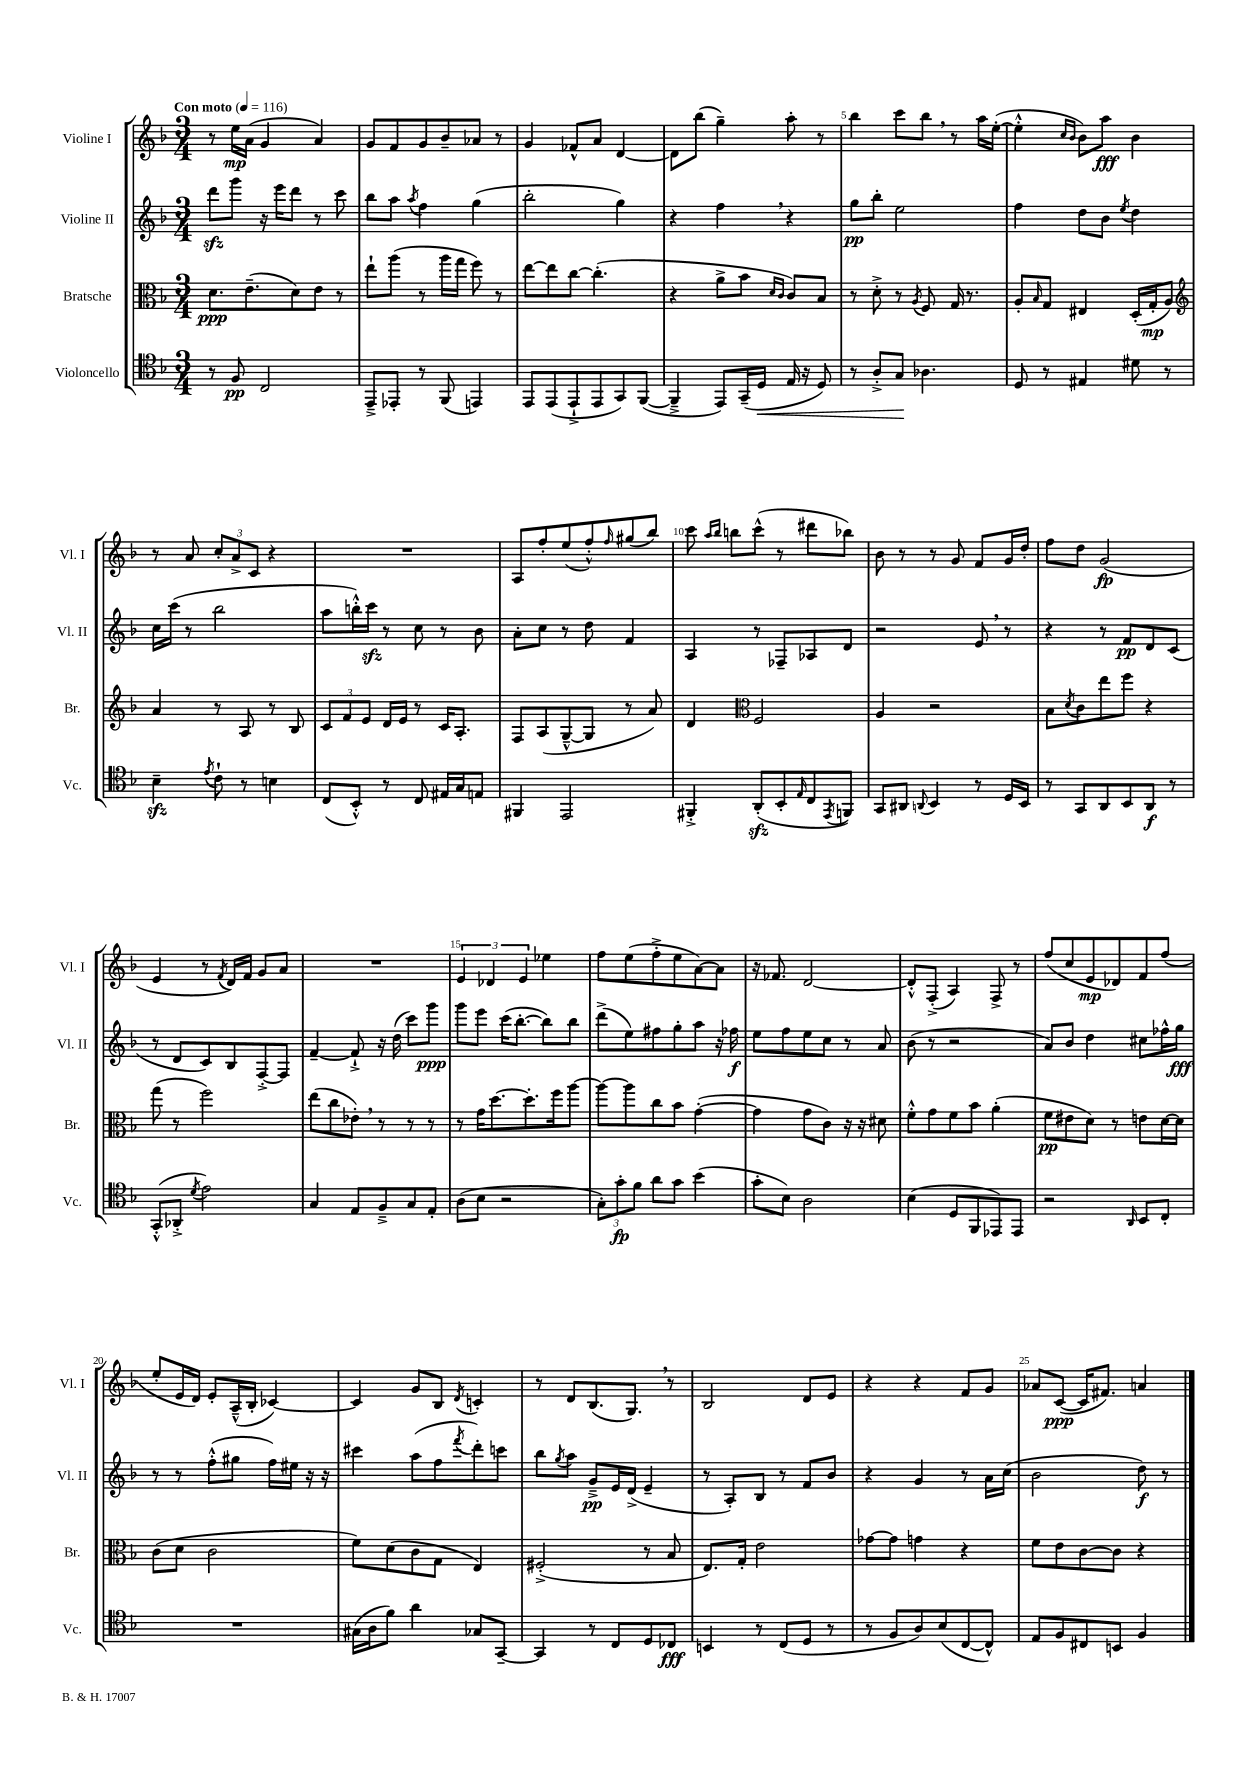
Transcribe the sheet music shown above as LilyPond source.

<<
\new StaffGroup <<
\new Staff = "s0" \with { instrumentName = "Violine I" shortInstrumentName = "Vl. I" } {
    \clef treble \key f \major \numericTimeSignature \time 3/4 \tempo "Con moto" 4 = 116
    r8 e''16\mp a'16( g'4 a'4) |
    g'8 f'8 g'8 bes'8-- aes'8 r8 |
    g'4 fes'8-^ a'8 d'4~ |
    d'8 bes''8( g''4--) a''8-. r8 |
    bes''4 c'''8 bes''8 \breathe r8 a''16 e''16~-.( |
    e''4-.-^ \grace { c''16 bes'16 } bes'8) a''8\fff bes'4 |
    r8 a'8 \tuplet 3/2 { c''8-. a'8-> c'8 } r4 |
    R2. |
    a8 f''8-. e''8( f''8-.-^) \grace { f''16 } gis''8( bes''8) |
    c'''8 \grace { a''16 bes''16 } b''8 c'''8-^( r8 dis'''8 bes''8) |
    bes'8 r8 r8 g'8 f'8 g'16 d''16-. |
    f''8 d''8 g'2\fp( |
    e'4 r8 \acciaccatura { f'8 } d'16) f'16 g'8 a'8 |
    R2. |
    \tuplet 3/2 { e'4 des'4 e'4 } ees''4 |
    f''8 e''8( f''8-.-> e''8 a'8~) a'8 |
    r16 fes'8. d'2~ |
    d'8-.-^ f8-.->( a4) f8-> r8 |
    f''8( c''8 e'8\mp des'8) f'8 f''8( |
    e''8-. e'16 d'16) e'8-. a16---^( bes16-. ces'4~) |
    ces'4 g'8 bes8 \acciaccatura { d'8 } c'4-. |
    r8 d'8 bes8.( g8.) \breathe r8 |
    bes2 d'8 e'8 |
    r4 r4 f'8 g'8 |
    aes'8 c'8~\ppp( c'16 fis'8.) a'4 \bar "|." |
}
\new Staff = "s1" \with { instrumentName = "Violine II" shortInstrumentName = "Vl. II" } {
    \clef treble \key f \major \numericTimeSignature \time 3/4
    d'''8\sfz g'''8 r16 e'''16 d'''8 r8 c'''8 |
    bes''8 a''8 \acciaccatura { a''8 } f''4 g''4( |
    bes''2-. g''4) |
    r4 f''4 \breathe r4 |
    g''8\pp bes''8-. e''2 |
    f''4 d''8 bes'8 \acciaccatura { e''8 } d''4 |
    c''16 c'''16( r8 bes''2 |
    a''8 b''16-.-^) c'''16\sfz r8 c''8 r8 bes'8 |
    a'8-. c''8 r8 d''8 f'4 |
    a4 r8 fes8-- aes8 d'8 |
    r2 e'8 \breathe r8 |
    r4 r8 f'8\pp d'8 c'8( |
    r8 d'8 c'8) bes8 f8~-.-> f8 |
    f'4~-- f'8-!-> r16 d''16( c'''8) g'''8\ppp |
    g'''8 e'''8 c'''16( bes''8.~-. bes''8) bes''8 |
    d'''8->( e''8) fis''8 g''8-. a''8 r16 fes''16\f |
    e''8 f''8 e''8 c''8 r8 a'8 |
    bes'8( r8 r2 |
    a'8) bes'8 d''4 cis''8 fes''16-^ g''16\fff |
    r8 r8 f''8-.-^( gis''8 f''16) eis''16 r16 r16 |
    cis'''4 a''8( f''8 \acciaccatura { f'''8 } d'''8-.) c'''8 |
    bes''8 \acciaccatura { g''8 } a''8 g'8--->\pp e'16 d'16->( e'4-- |
    r8 a8-.) bes8 r8 f'8 bes'8 |
    r4 g'4 r8 a'16 c''16( |
    bes'2 d''8\f) r8 \bar "|." |
}
\new Staff = "s2" \with { instrumentName = "Bratsche" shortInstrumentName = "Br." } {
    \clef alto \key f \major \numericTimeSignature \time 3/4
    d'8.\ppp e'8.--( d'8) e'8 r8 |
    e''8-! a''8( r8 a''16 g''16 f''8) r8 |
    e''8~ e''8 c''8~ c''4.-.( |
    r4 a'8-> bes'8 \grace { d'16 c'16 } c'8) bes8 |
    r8 d'8-.-> r8 \acciaccatura { a8 } f8 g16 r8. |
    a8-. \grace { bes16 } g8 eis4 d16-.( g16-.\mp a8) |
    \clef treble a'4 r8 a8 r8 bes8 |
    \tuplet 3/2 { c'8 f'8 e'8 } d'16 e'16 r8 c'16 a8.-. |
    f8 a8( g8~---^ g8 r8 a'8) |
    d'4 \clef alto f2 |
    a4 r2 |
    bes8 \acciaccatura { d'8 } c'8 e''8 f''8 r4 |
    g''8( r8 f''2) |
    e''8( c''8 ees'8-.) \breathe r8 r8 r8 |
    r8 g'16 d''8.~ d''8.-. f''16 a''8~ |
    a''8~ a''8 c''8 bes'8 g'4~-.( |
    g'4 g'8 c'8) r16 r16 dis'8 |
    f'8-.-^ g'8 f'8 bes'8 a'4-.( |
    f'8\pp eis'8 d'8) r8 e'8 d'16~ d'16 |
    c'8( d'8 c'2 |
    f'8) d'8( c'8 g8 e4) |
    fis2-.->( r8 bes8 |
    e8.) g16-. e'2 |
    ges'8~ ges'8 g'4 r4 |
    f'8 e'8 c'8~ c'8 r4 \bar "|." |
}
\new Staff = "s3" \with { instrumentName = "Violoncello" shortInstrumentName = "Vc." } {
    \clef tenor \key f \major \numericTimeSignature \time 3/4
    r8 f8\pp c2 |
    e,8---> ees,8-. r8 f,8( e,4) |
    e,8 e,8( e,8-!-> e,8 g,8) f,8~( |
    f,4---> e,8) g,16--( d16\< e16 r16 d8) |
    r8 a8-.-> g8\! aes4. |
    d8 r8 eis4 dis'8 r8 |
    bes4--\sfz \acciaccatura { e'8 } c'8-! r8 b4 |
    c8( bes,8-.-^) r8 c8 eis16 g16 e8 |
    fis,4 e,2 |
    fis,4-.-> a,8-.\sfz( bes,8-. \grace { e16 } c8 \acciaccatura { e,8 } f,8) |
    g,8 ais,8 \appoggiatura { a,8 } bes,4 r8 d16 bes,16 |
    r8 g,8 a,8 bes,8 a,8\f r8 |
    g,8-.-^( aes,8-.-> \acciaccatura { d'8 } e'2) |
    g4 e8 f8---> g8 e8-. |
    a8( bes8 r2 |
    \tuplet 3/2 { g8-.) g'8-.\fp f'8 } a'8 g'8 bes'4( |
    g'8-. bes8) a2 |
    bes4( d8 f,8 ees,8) ees,8 |
    r2 \grace { a,16 } bes,8 c8-. |
    R2. |
    gis16( a16 f'8) a'4 ges8 g,8~-- |
    g,4 r8 c8 d8 ces8\fff |
    b,4 r8 c8( d8 r8 |
    r8 f8 a8) bes8( c8~ c8-^) |
    e8 f8 cis8 b,8 f4 \bar "|." |
}
>>
>>
\layout { \context { \Score \override BarNumber.break-visibility = ##(#f #t #t) barNumberVisibility = #(every-nth-bar-number-visible 5) } }
